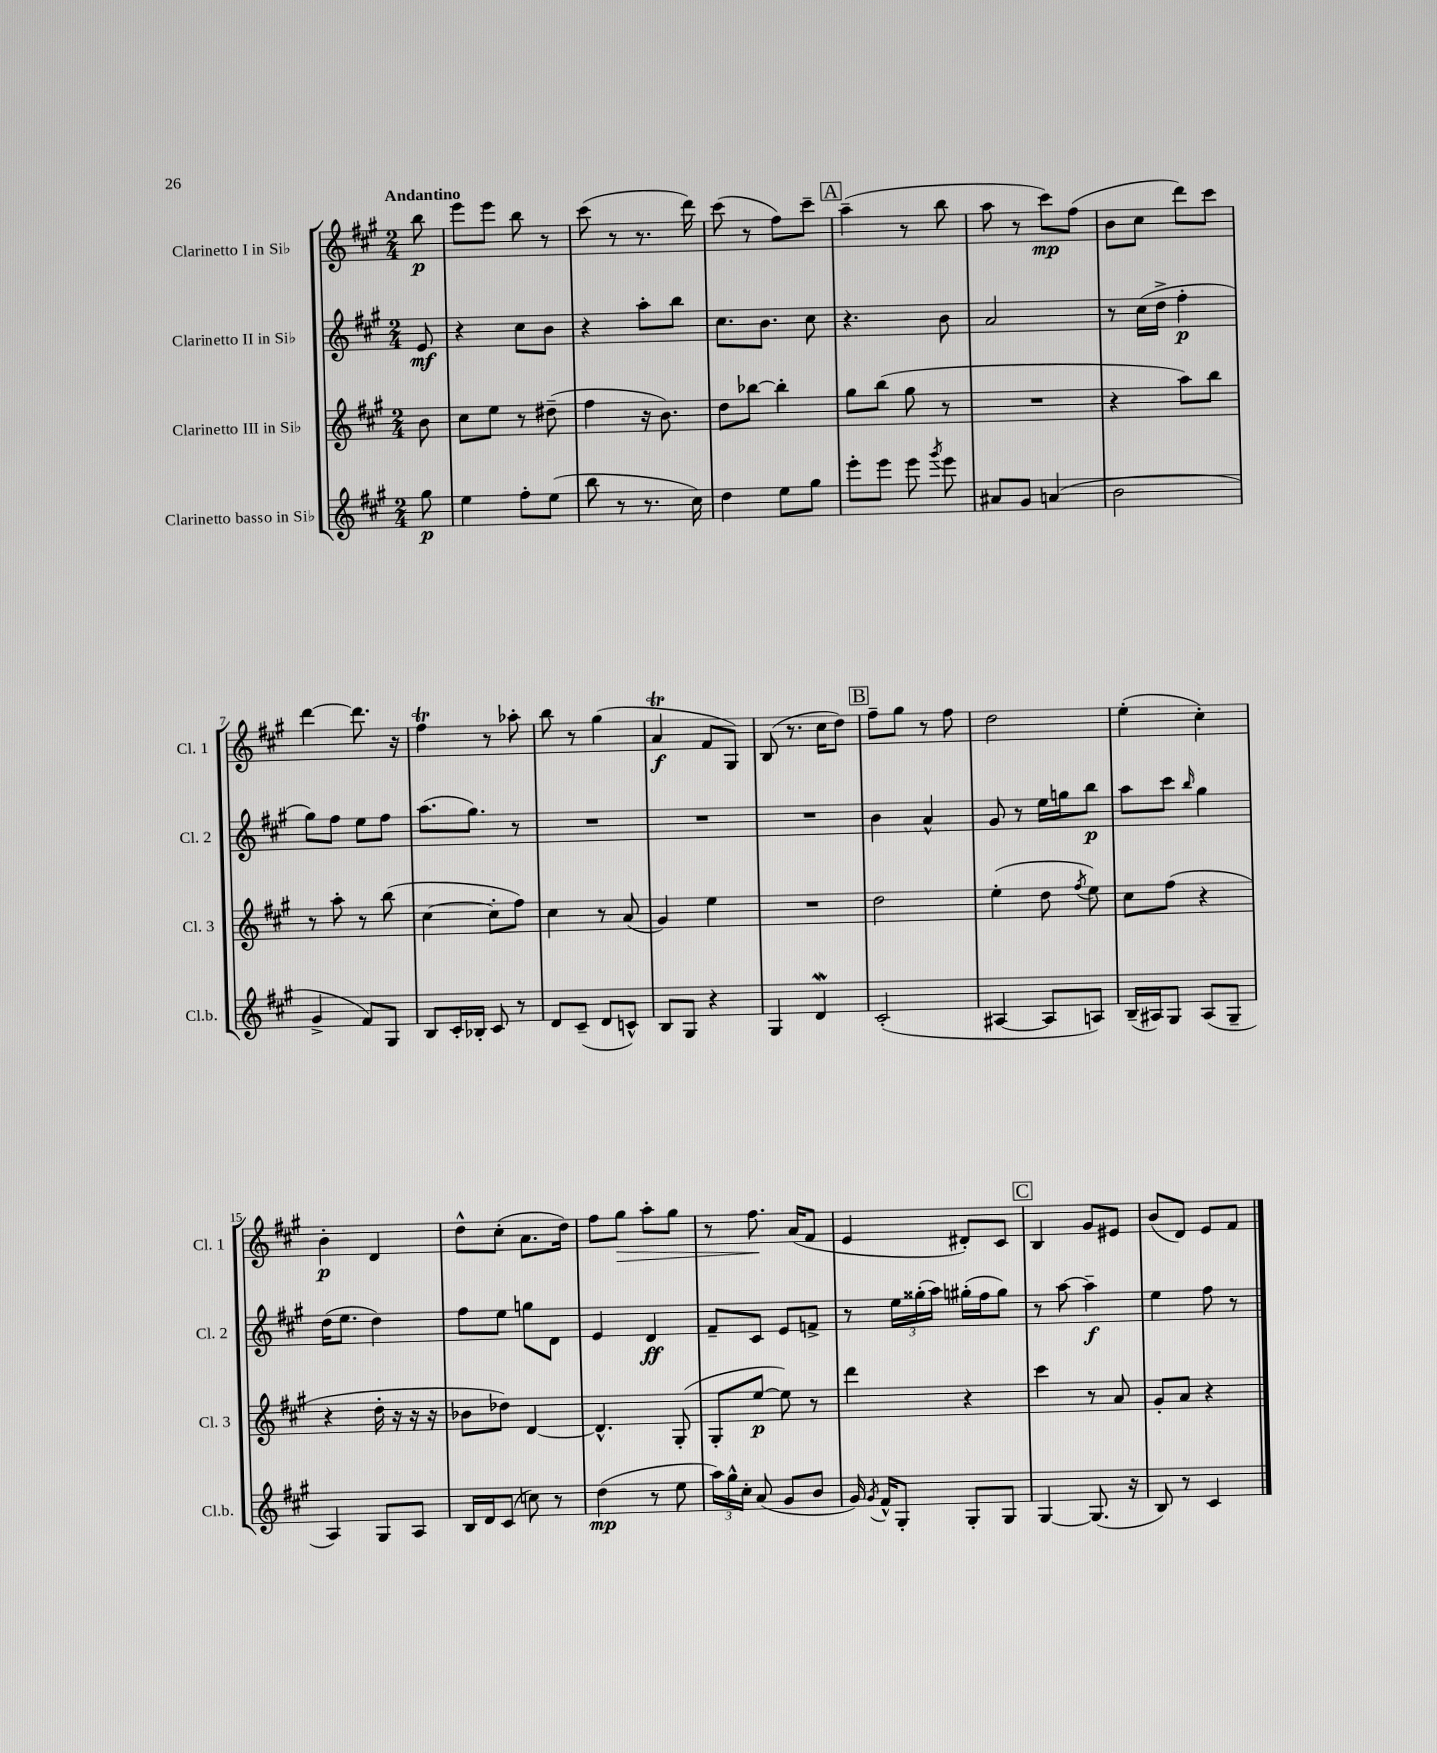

**kern	**kern	**kern	**kern
*staff4	*staff3	*staff2	*staff1
*clefG2	*clefG2	*clefG2	*clefG2
*k[f#c#g#]	*k[f#c#g#]	*k[f#c#g#]	*k[f#c#g#]
*M2/4	*M2/4	*M2/4	*M2/4
8gg#	8b	8e	8bb
=	=	=	=
4ee	8cc#	4r	8eee
.	8ee	.	8eee
8ff#'	8r	8cc#	8bb
(8ee	(8dd#~	8b	8r
=	=	=	=
8bb	4ff#	4r	(8ccc#
8r	.	.	8r
8.r	16r	8aa'	8.r
.	8.b)	.	.
.	.	8bb	.
16cc#)	.	.	16ddd)
=	=	=	=
4dd	8dd	8.cc#	(8ccc#
.	[8bb-	.	8r
.	.	8.b	.
8ee	4bb-']	.	8ff#)
8gg#	.	8cc#	8ccc#~
=	=	=	=
8eee'	8gg#	4.r	(4aa~
8eee	(8bb	.	.
8eee	8gg#	.	8r
8qggg#	.	.	.
8eee	8r	8b	8bb
=	=	=	=
8a#	2r	2a	8aa
8g#	.	.	8r
(4a	.	.	8ccc#)
.	.	.	(8ff#
=	=	=	=
2b	4r	8r	8b
.	.	(16cc#	8cc#
.	.	16dd^	.
.	8aa)	4ff#'	8ddd)
.	8bb	.	8ccc#
=	=	=	=
4g#^	8r	8gg#)	[4ddd
.	8aa'	8ff#	.
8f#)	8r	8ee	8.ddd]
8G#	(8bb	8ff#	.
.	.	.	16r
=	=	=	=
8B	[4cc#	(8.aa	4ff#
16c#'	.	.	.
16B-'	.	8.gg#)	.
8c#	8cc#']	.	8r
8r	8ff#)	8r	8aa-'
=	=	=	=
8d	4cc#	2r	8bb
(8c#~	.	.	8r
8d	8r	.	(4gg#
8c^^)	(8a	.	.
=	=	=	=
8B	4g#)	2r	4a
8G#	.	.	.
4r	4ee	.	8f#
.	.	.	8G#)
=	=	=	=
4G#	2r	2r	(8B
.	.	.	8.r
4d	.	.	.
.	.	.	16cc#
.	.	.	8dd)
=	=	=	=
(2c#'	2dd	4b	8ff#~
.	.	.	8gg#
.	.	4a^^	8r
.	.	.	8ff#
=	=	=	=
[4A#	(4ee'	8g#	2dd
.	.	8r	.
8A#]	8dd	16ee	.
.	.	16gg	.
.	8qff#	.	.
8A)	8ee)	8bb	.
=	=	=	=
(16B~	8cc#	8aa	(4ee'
16A#)	.	.	.
8G#	(8ff#	8ccc#	.
.	.	16qqbb	.
(8A#	4r	4gg#	4cc#')
8G#~	.	.	.
=	=	=	=
4A)	4r	(16dd	4b'
.	.	8.ee	.
8G#	16dd'	4dd)	4d
.	16r	.	.
8A	16r	.	.
.	16r	.	.
=	=	=	=
16B	8b-	8ff#	8dd^^
16d	.	.	.
(8c#	8dd-)	8ee	(8cc#'
8cc)	[4d	8gg	8.a
8r	.	8d	.
.	.	.	16dd)
=	=	=	=
(4dd	4.d^^]	4e	8ff#
.	.	.	8gg#
8r	.	4d	8aa'
8ee	(8G#'	.	8gg#
=	=	=	=
24aa)	8G#'	8f#~	8r
24gg#^^	.	.	.
24cc#'	.	.	.
(8a	[8ee	8c#	8.ff#
8g#	8ee])	8e	.
.	.	.	(16a
8b	8r	8f^	8f#
=	=	=	=
16g#)	4ddd	8r	4e
8qg#	.	.	.
16f#^^	.	.	.
8G#'	.	24ee	.
.	.	(24gg##'	.
.	.	24aa)	.
8G#'	4r	(16gg#'	8d#')
.	.	16ff#	.
8G#	.	8gg#)	8c#
=	=	=	=
[4G#	4ccc#	8r	4B
.	.	[8aa	.
(8.G#]	8r	4aa~]	8g#
.	8a	.	8e#
16r	.	.	.
=	=	=	=
8B)	8g#'	4ee	(8b
8r	8a	.	8d)
4c#	4r	8ff#	8e
.	.	8r	8f#
==	==	==	==
*-	*-	*-	*-
